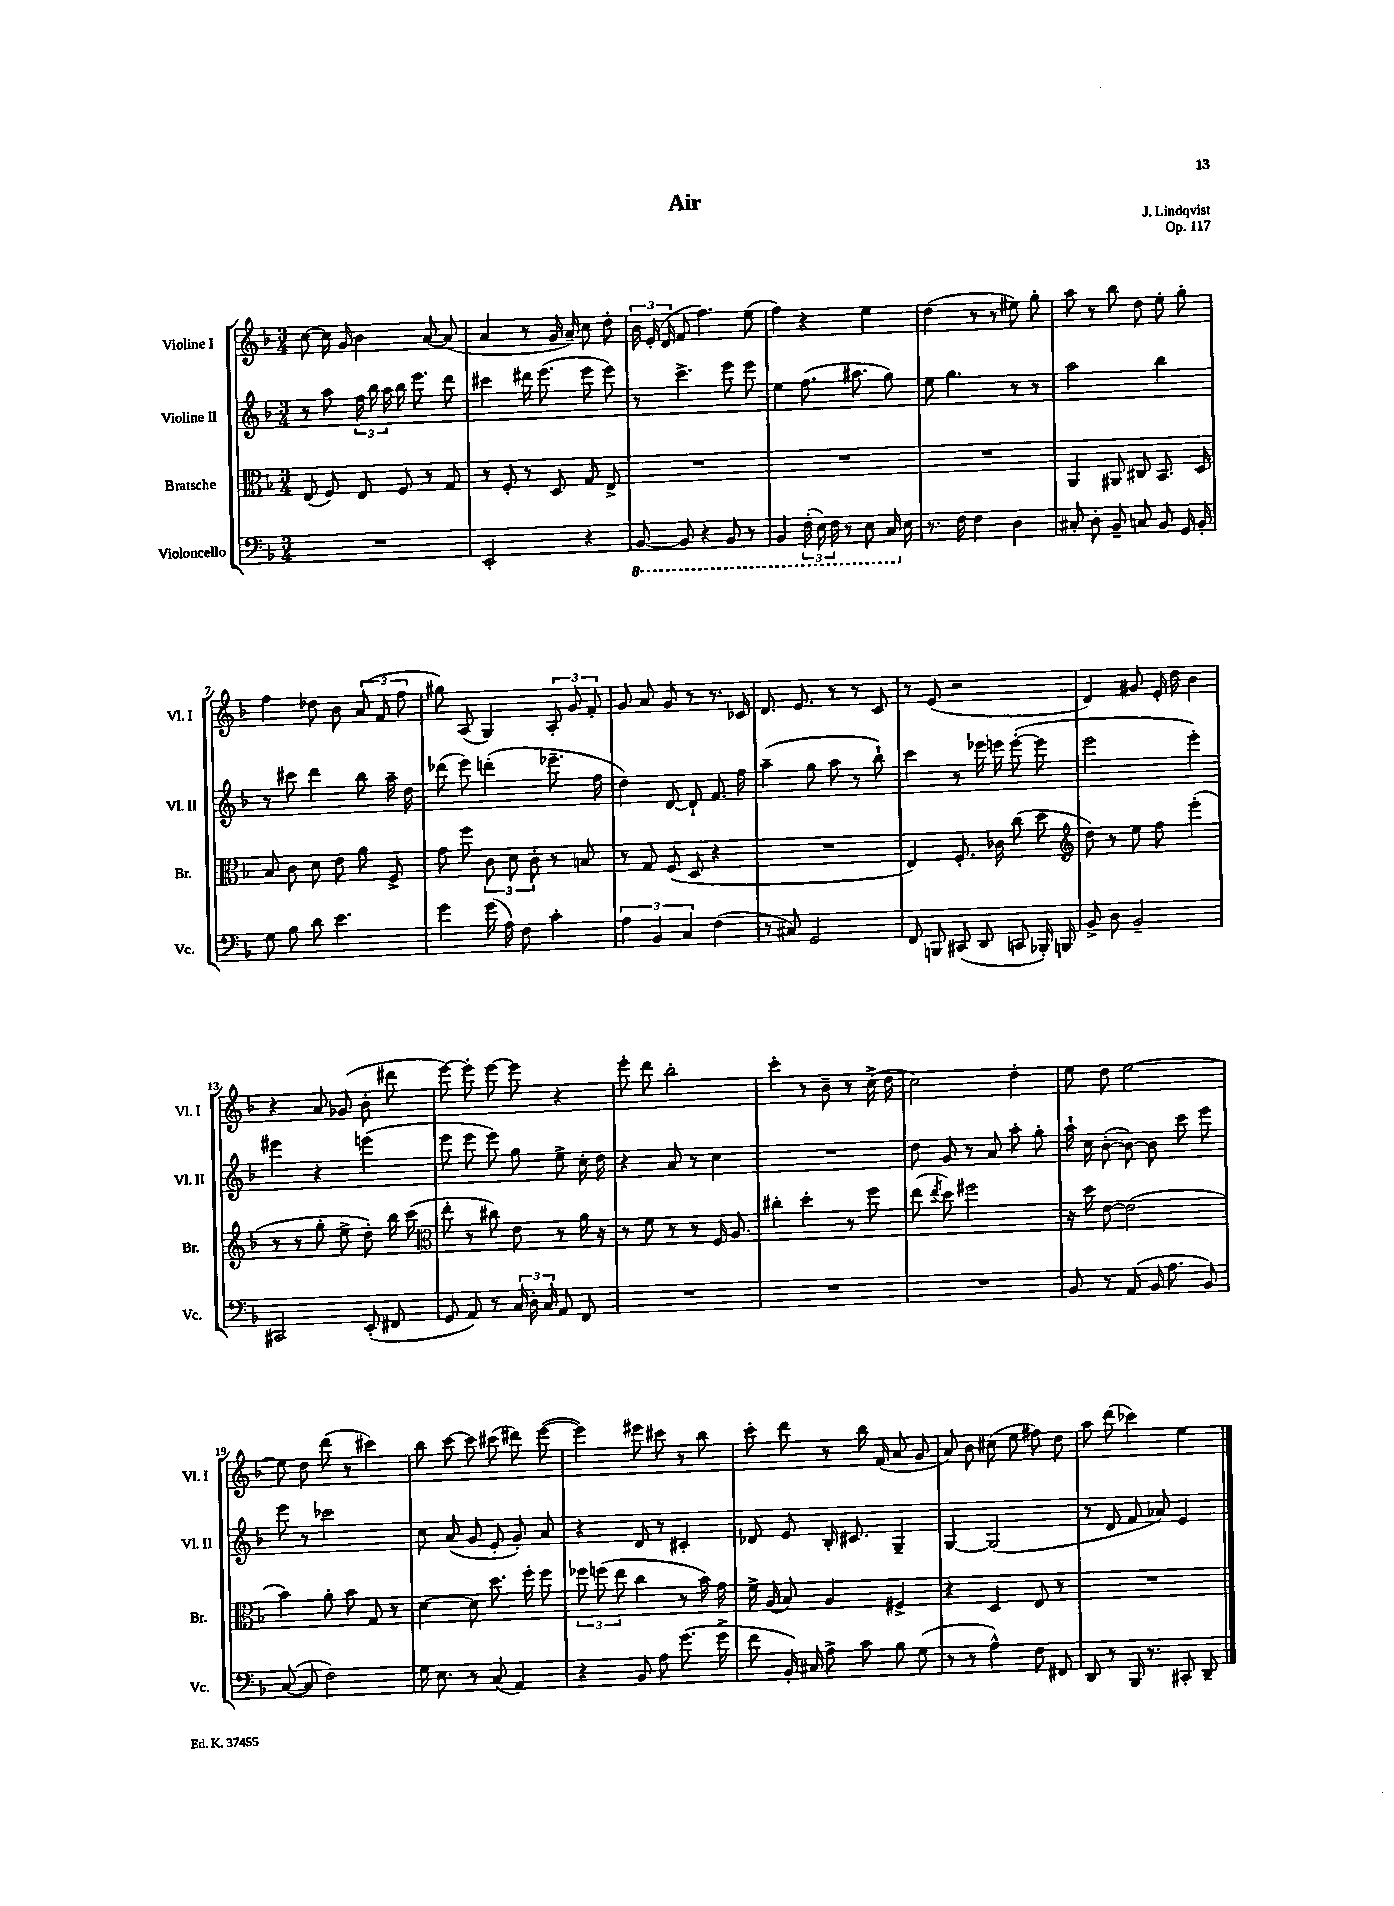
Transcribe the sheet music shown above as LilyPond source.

\header { title = "Air" composer = "J. Lindqvist" opus = "Op. 117" }
<<
\new StaffGroup <<
\new Staff = "s0" \with { instrumentName = "Violine I" shortInstrumentName = "Vl. I" } {
    \clef treble \key f \major \numericTimeSignature \time 3/4
    \autoBeamOff c''8~ c''16 g'16 bes'4 a'8~ a'8( |
    a'4 r8 g'16 a'16--) c''8 d''8-. |
    \tuplet 3/2 { bes'16 e'16-.( d'16 } f'8 f''4.) e''8( |
    f''4) r4 e''4 |
    d''4( r8 r8 eis''8) g''8-. |
    a''8 r8 bes''8 d''8 e''8-. g''8-. |
    f''4 des''8 bes'8 \tuplet 3/2 { a'8( f'8 f''8 } |
    gis''8) a8( g4) \tuplet 3/2 { a8-. g'8 f'8-. } |
    g'8 a'8 g'8 r8 r8. ces'16 |
    d'8. e'8. r8 r8 c'8 |
    r8 e'8( r2 |
    d'4) gis'8 e'16-. d''16 bes'4 |
    r4 a'8 ges'8( bes'8-. dis'''8 |
    e'''8~) e'''8-. e'''8~ e'''8 r4 |
    e'''8-. d'''8 bes''2-. |
    c'''4-. r8 bes'8-- r8 c''16->( d''16 |
    c''2) d''4-. |
    e''8 d''8 e''2~ |
    e''8 d''8 d'''8( r8 cis'''4) |
    bes''8 c'''8~ c'''8 cis'''8( dis'''8) e'''8~( |
    e'''4) eis'''8 cis'''8 r8 bes''8 |
    c'''8-. d'''8 r8 bes''16 f'16( a'8 g'8 |
    a'8) bes'8 cis''8( e''8 fis''8) d''8 |
    a''8 d'''8( ces'''4) e''4 \bar "|." |
}
\new Staff = "s1" \with { instrumentName = "Violine II" shortInstrumentName = "Vl. II" } {
    \clef treble \key f \major \numericTimeSignature \time 3/4
    \autoBeamOff r8 a''8 \tuplet 3/2 { f''16 bes''16 a''16 } bes''16 e'''8. d'''8 |
    cis'''4 dis'''16 e'''8.( e'''8 e'''8) |
    r8 c'''4.-> e'''8 e'''8 |
    e''4 f''8.( ais''8. g''8) |
    e''8 g''4. r8 r8 |
    a''2 bes''4 |
    r8 cis'''8 d'''4 bes''8 a''16-- d''16 |
    des'''8( e'''8) d'''4-.( ees'''8.-- f''16 |
    d''4) d'8~ d'8-! f'8. f''16 |
    a''4--( g''8 a''8 r8 bes''8-!) |
    c'''4 r8 ees'''16 e'''16 e'''8~-.( e'''8 |
    e'''2 e'''4-.) |
    eis'''4 r4 e'''4( |
    e'''8 e'''8 e'''8) g''8 e''8-> c''16-. d''16 |
    r4 a'8 r8 c''4 |
    R2. |
    d''8 g'8 r8 a'8 a''8-. g''8-. |
    a''16-! c''16 bes'8~-.( bes'8~) bes'8 c'''8 e'''8 |
    e'''8 r8 ces'''2 |
    c''8 a'8( g'8 e'8-. g'8-.) a'8 |
    r4 d'8 r8 cis'4-. |
    des'8 e'8 bes16-. cis'8. g4-- |
    g4~ g2( |
    r8 d'8 f'8 aes'8) e'4 \bar "|." |
}
\new Staff = "s2" \with { instrumentName = "Bratsche" shortInstrumentName = "Br." } {
    \clef alto \key f \major \numericTimeSignature \time 3/4
    \autoBeamOff e8( f8) e8 f8 r8 g8 |
    r8 f8-. r8 d8 g8 e8-> |
    R2. |
    R2. |
    R2. |
    a,4 ais,8 cis8 bes,8. d16 |
    bes8 c'8 d'8 e'8 a'8 f8-> |
    g'8 f''8 \tuplet 3/2 { c'8 d'8 c'8-. } r8 b8 |
    r8 g8 f8( d8 r4 |
    R2. |
    e4) f8.-. ces'16 c''8( d''8 |
    \clef treble d''8) r8 e''8 f''8 e'''4-.( |
    r8 r8 g''8-. e''8-> d''8-.) bes''16 c'''16( |
    \clef alto e''8-. r8 cis''8) e'8 r8 a'16 r16 |
    r8 f'8 r8 r8 f16 a8. |
    cis''4-. d''4-. r8 f''8 |
    e''8( \acciaccatura { e''8 } d''8) fis''2 |
    r16 d''16 e'8~ e'2( |
    bes'4) a'8-. bes'8 g8 r8 |
    d'4~ d'8 d''8. f''16-. f''8 |
    \tuplet 3/2 { fes''8 f''8( e''8 } c''4 r8 bes'16) g'16 |
    f'16-> a16( bes8) a4 fis4-> |
    r4 d4 e8 r8 |
    R2. \bar "|." |
}
\new Staff = "s3" \with { instrumentName = "Violoncello" shortInstrumentName = "Vc." } {
    \clef bass \key f \major \numericTimeSignature \time 3/4
    \autoBeamOff R2. |
    e,2-. r4 |
    \ottava #-1 bes,,8~ bes,,8 r4 bes,,8 r8 |
    bes,,4 \tuplet 3/2 { f,16-.( e,16) f,16 } r8 e,8 c,16 \ottava #0 e16 |
    r8. f16 f4 d4 |
    cis8-. d8-. bes,8-- c8 bes,8 g,16 bes,16-. |
    g8 bes8 d'8 e'4. |
    g'4 g'16( a16) f8 c'4-. |
    \tuplet 3/2 { a4 bes,4 c4 } f4( |
    r8 cis8) g,2 |
    f,8 b,,8 cis,8( d,8 c,8 bes,,16-.) b,,16 |
    bes,8-> d8 bes,2-- |
    cis,2 e,8-.( fis,8 |
    g,8 a,8) r8 \tuplet 3/2 { c16 d16-. c16 } a,8 f,8 |
    R2. |
    R2. |
    R2. |
    bes,8 r8 a,8( bes,16 a8. bes,8) |
    c8~( c8 f2) |
    g16 e8. r8 c8( a,4) |
    r4 bes,8 a8 g'8.( g'16-> |
    f'8 bes,16-.) cis16 a8-> c'8 bes8 g8( |
    r8 r8 a4-^) f8 fis,8 |
    d,8 r8 bes,,16 r8. cis,8-. d,8-- \bar "|." |
}
>>
>>
